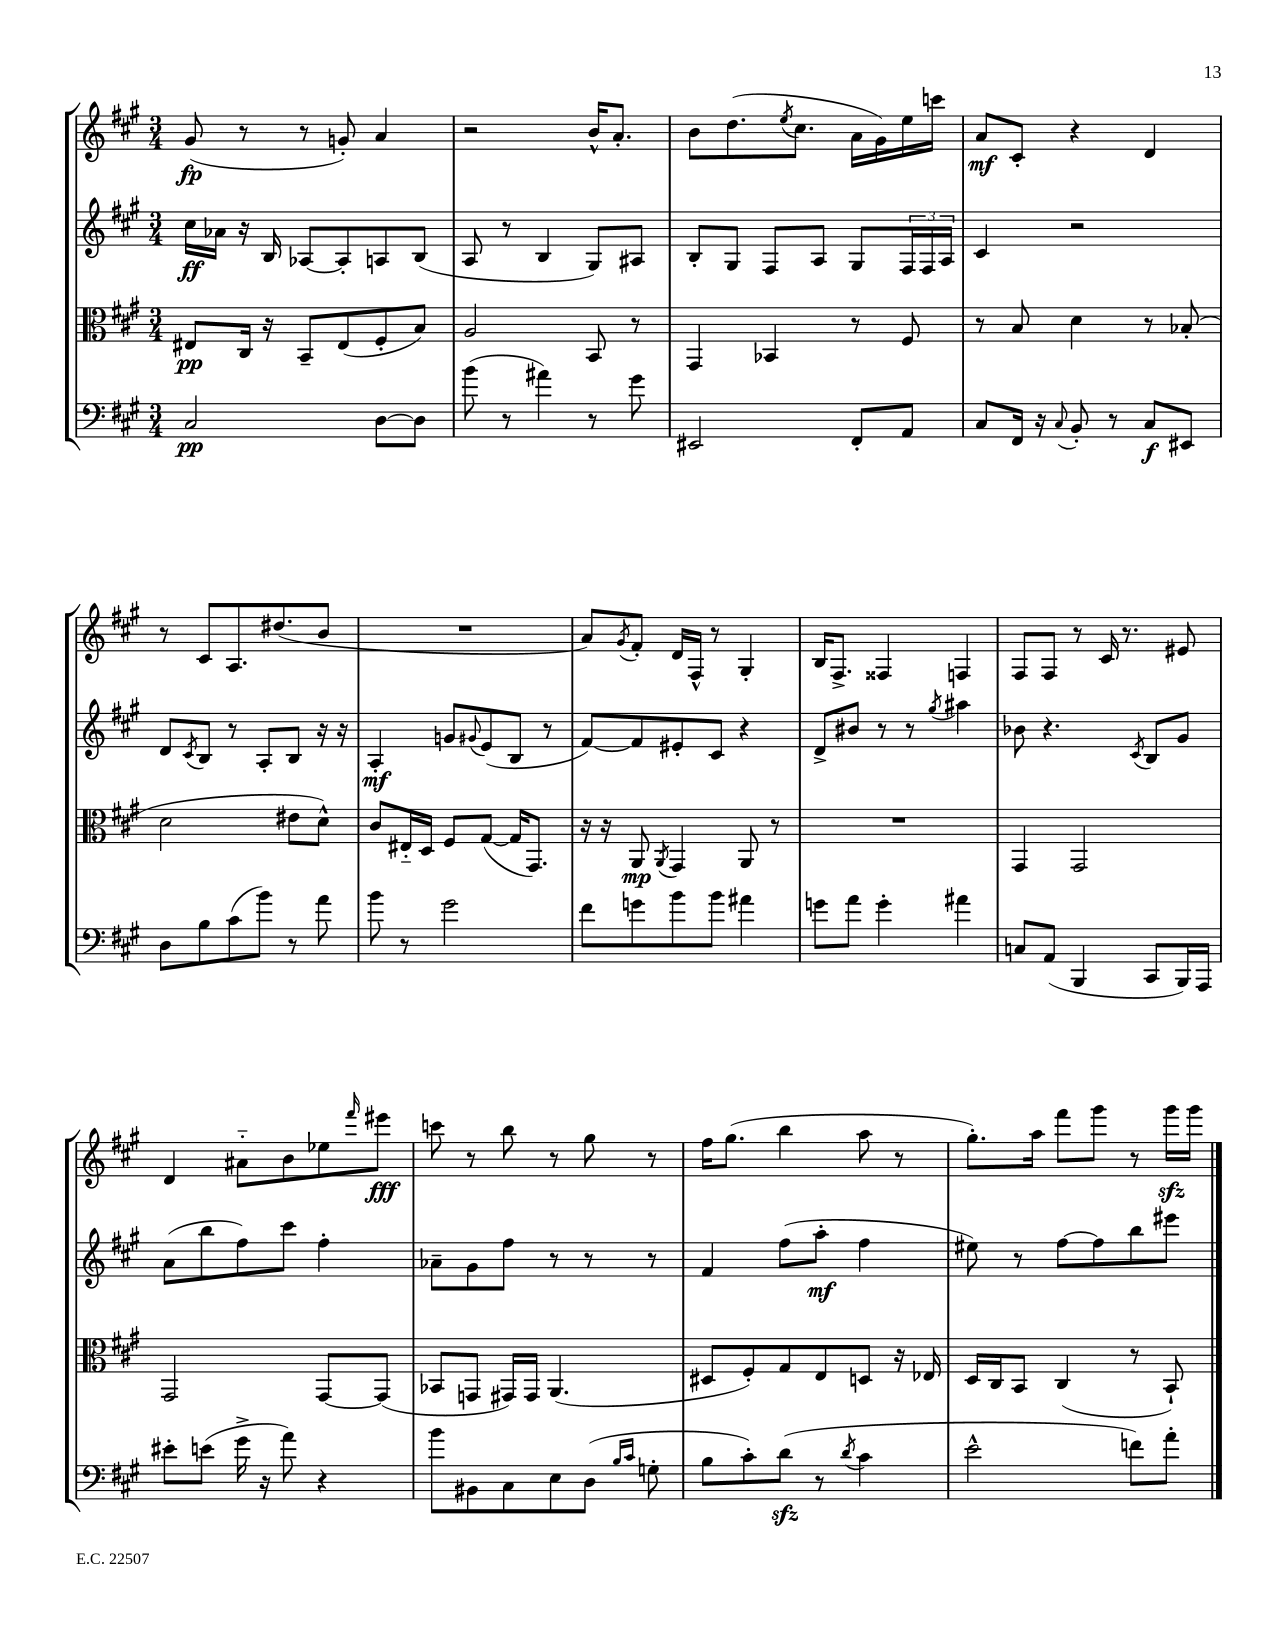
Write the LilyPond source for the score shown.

<<
\new StaffGroup <<
\new Staff = "s0" {
    \clef treble \key a \major \numericTimeSignature \time 3/4
    gis'8\fp( r8 r8 g'8-.) a'4 |
    r2 b'16-^ a'8.-. |
    b'8 d''8.( \acciaccatura { e''8 } cis''8. a'16 gis'16) e''16 c'''16 |
    a'8\mf cis'8-. r4 d'4 |
    r8 cis'8 a8. dis''8.( b'8 |
    R2. |
    a'8) \acciaccatura { gis'8 } fis'8-. d'16 fis16-^ r8 gis4-. |
    b16 fis8.-> fisis4 f4 |
    fis8 fis8 r8 cis'16 r8. eis'8 |
    d'4 ais'8-_ b'8 ees''8 \grace { fis'''16 } eis'''8\fff |
    c'''8 r8 b''8 r8 gis''8 r8 |
    fis''16 gis''8.( b''4 a''8 r8 |
    gis''8.-.) a''16 fis'''8 gis'''8 r8 gis'''16\sfz gis'''16 \bar "|." |
}
\new Staff = "s1" {
    \clef treble \key a \major \numericTimeSignature \time 3/4
    cis''16\ff aes'16 r16 b16 aes8~ aes8-. a8 b8( |
    a8 r8 b4 gis8) ais8 |
    b8-. gis8 fis8 a8 gis8 \tuplet 3/2 { fis16 fis16 a16 } |
    cis'4 r2 |
    d'8 \acciaccatura { cis'8 } b8 r8 a8-. b8 r16 r16 |
    a4-.\mf g'8 \appoggiatura { gis'8 } e'8( b8 r8 |
    fis'8~) fis'8 eis'8-. cis'8 r4 |
    d'8-> bis'8 r8 r8 \acciaccatura { gis''8 } ais''4 |
    bes'8 r4. \acciaccatura { cis'8 } b8 gis'8 |
    a'8( b''8 fis''8) cis'''8 fis''4-. |
    aes'8-- gis'8 fis''8 r8 r8 r8 |
    fis'4 fis''8( a''8-.\mf fis''4 |
    eis''8) r8 fis''8~ fis''8 b''8 eis'''8 \bar "|." |
}
\new Staff = "s2" {
    \clef alto \key a \major \numericTimeSignature \time 3/4
    eis8\pp cis16 r16 b,8-- eis8( fis8-. b8) |
    a2 b,8 r8 |
    gis,4 bes,4 r8 fis8 |
    r8 b8 d'4 r8 bes8-.( |
    d'2 eis'8 d'8-^) |
    cis'8 eis16-_ d16 fis8 gis8~( gis16 gis,8.) |
    r16 r16 a,8\mp \acciaccatura { a,8 } gis,4 a,8 r8 |
    R2. |
    gis,4 gis,2 |
    gis,2 gis,8~ gis,8( |
    bes,8 g,8 gis,16) gis,16 a,4.( |
    dis8 fis8-.) gis8 e8 d8 r16 ees16 |
    d16 cis16 b,8 cis4( r8 b,8-!) \bar "|." |
}
\new Staff = "s3" {
    \clef bass \key a \major \numericTimeSignature \time 3/4
    cis2\pp d8~ d8 |
    b'8( r8 ais'4) r8 gis'8 |
    eis,2 fis,8-. a,8 |
    cis8 fis,16 r16 \appoggiatura { cis8 } b,8-. r8 cis8\f eis,8 |
    d8 b8 cis'8( b'8) r8 a'8 |
    b'8 r8 gis'2 |
    fis'8 g'8 b'8 b'8 ais'4 |
    g'8 a'8 g'4-. ais'4 |
    c8 a,8( b,,4 cis,8 b,,16) a,,16 |
    eis'8-. e'8( gis'16-> r16 a'8) r4 |
    b'8 bis,8 cis8 e8 d8( \grace { b16 cis'16 } g8-. |
    b8 cis'8-.) d'8\sfz( r8 \acciaccatura { d'8 } cis'4 |
    e'2-^ f'8) a'8-. \bar "|." |
}
>>
>>
\layout { \context { \Score \remove "Bar_number_engraver" } }
